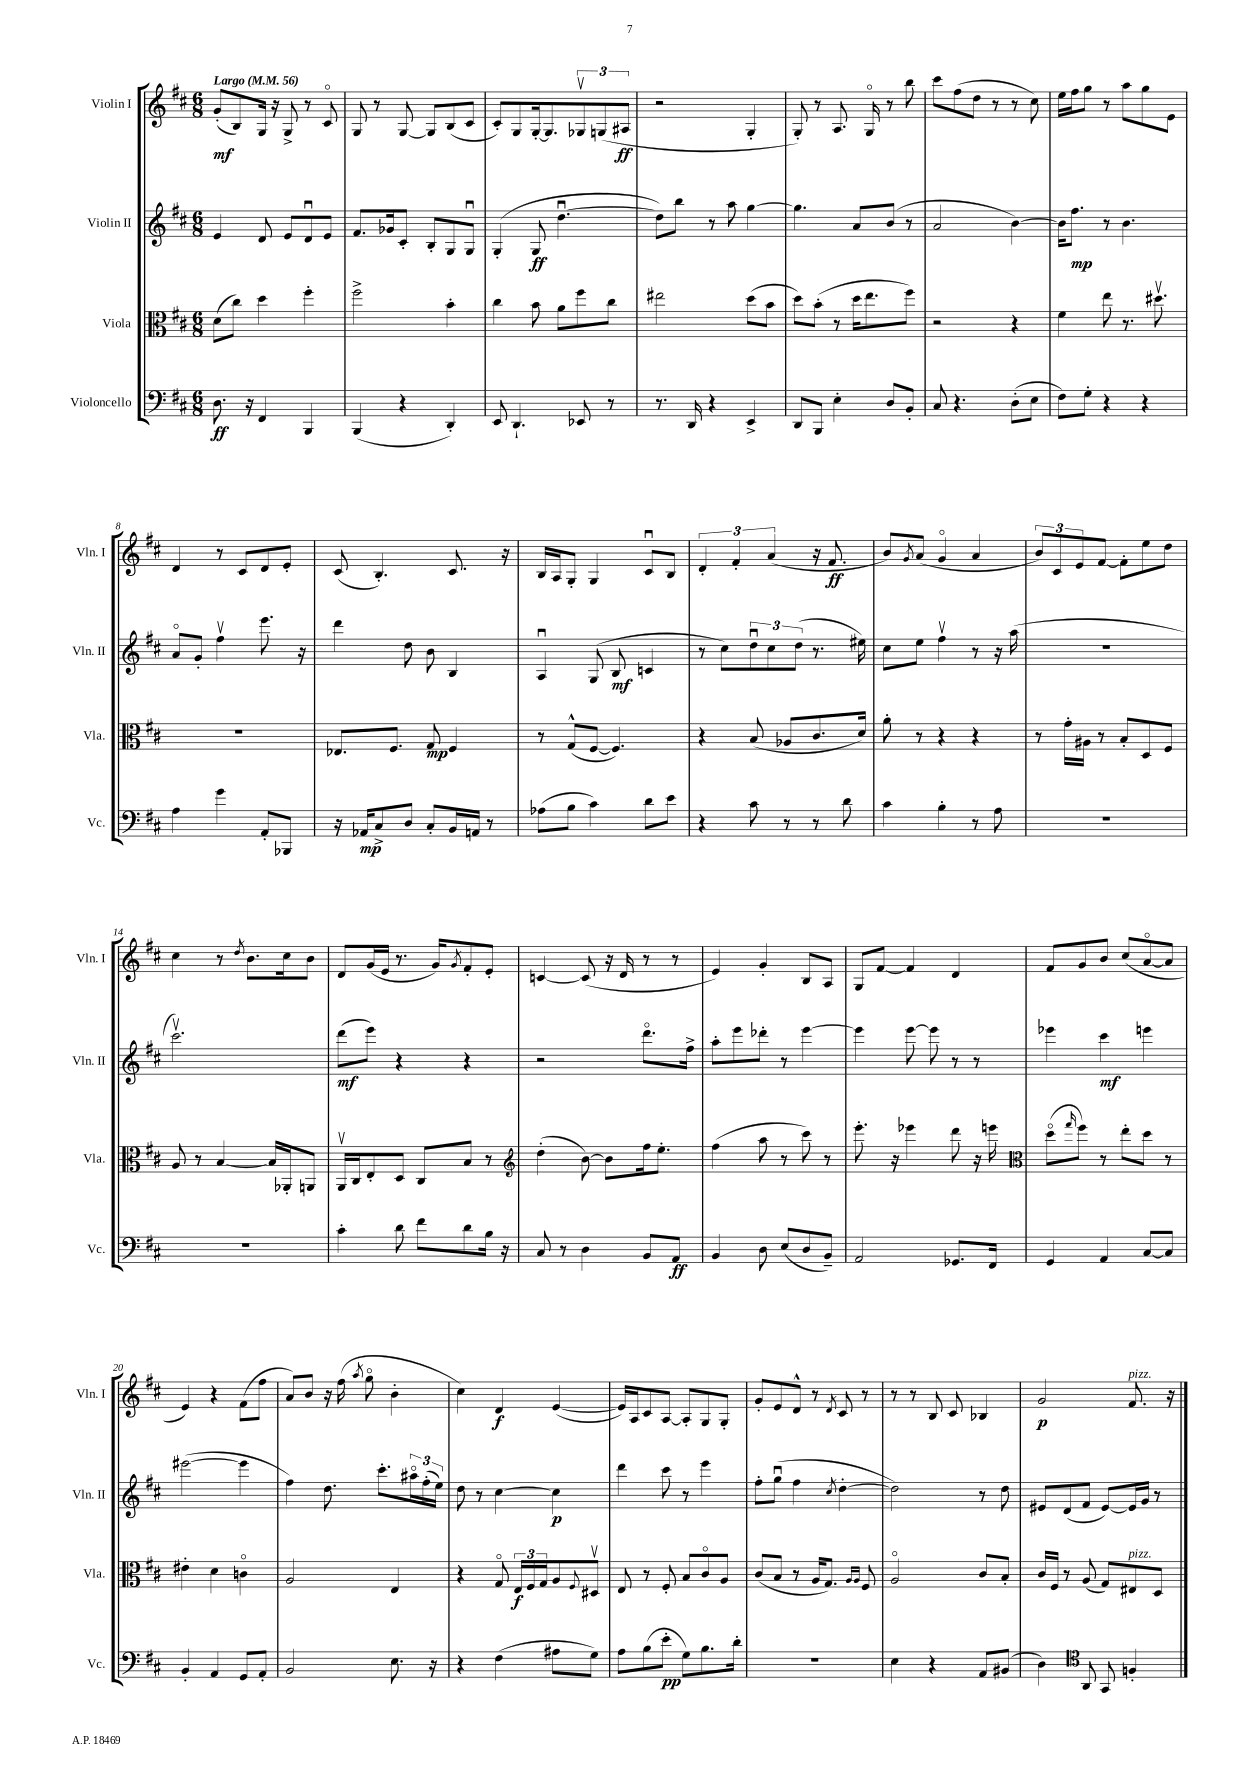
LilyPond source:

<<
\new StaffGroup <<
\new Staff = "s0" \with { instrumentName = "Violin I" shortInstrumentName = "Vln. I" } {
    \clef treble \key d \major \numericTimeSignature \time 6/8 \tempo "Largo" 4 = 56
    g'8-.\mf( b8) g16 r16 g8-> r8 cis'8\flageolet |
    g8 r8 g8~ g8 b8( cis'8 |
    cis'8-.) g8 g16~-. g8. \tuplet 3/2 { ges8\upbow g8( ais8\ff } |
    r2 g4-. |
    g8-.) r8 a8. g16\flageolet r8 b''8 |
    cis'''8 fis''8( d''8 r8 r8 cis''8) |
    e''16 fis''16 g''8 r8 a''8 g''8 e'8 |
    d'4 r8 cis'8 d'8 e'8-. |
    cis'8( b4.-.) cis'8. r16 |
    b16 a16 g8-. g4 cis'8\downbow b8 |
    \tuplet 3/2 { d'4-. fis'4-. a'4( } r16 fis'8.\ff |
    b'8) \acciaccatura { g'8 } a'8( g'4\flageolet a'4 |
    \tuplet 3/2 { b'8) cis'8 e'8 } fis'8~ fis'8-. e''8 d''8 |
    cis''4 r8 \acciaccatura { d''8 } b'8. cis''16 b'8 |
    d'8 g'16( e'16 r8. g'16) \acciaccatura { g'8 } fis'8-. e'8-. |
    c'4~ c'8( r16 d'16 r8 r8 |
    e'4) g'4-. b8 a8 |
    g8 fis'8~ fis'4 d'4 |
    fis'8 g'8 b'8 cis''8( a'8~\flageolet a'8 |
    e'4) r4 fis'8( fis''8 |
    a'8) b'8 r16 fis''16( \acciaccatura { a''8 } g''8\flageolet b'4-. |
    cis''4) d'4\f e'4~( |
    e'16) a16 cis'8 a8~ a8-. g8 g8-. |
    g'8-. e'8 d'8-^ r8 \acciaccatura { d'8 } cis'8 r8 |
    r8 r8 b8 cis'8 bes4 |
    g'2\p fis'8.^\markup { \italic "pizz." } r16 \bar "|." |
}
\new Staff = "s1" \with { instrumentName = "Violin II" shortInstrumentName = "Vln. II" } {
    \clef treble \key d \major \numericTimeSignature \time 6/8
    e'4 d'8 e'8 d'8\downbow e'8 |
    fis'8. ges'16 cis'8-. b8-. g8 g8\downbow |
    g4-.( g8\ff d''4.~\downbow |
    d''8) b''8 r8 a''8 g''4~ |
    g''4. a'8 b'8( r8 |
    a'2 b'4~) |
    b'16 fis''8.\mp r8 b'4. |
    a'8\flageolet g'8-. fis''4\upbow e'''8. r16 |
    d'''4 d''8 b'8 b4 |
    a4\downbow g8( b8\mf c'4 |
    r8 cis''8) \tuplet 3/2 { d''8\downbow cis''8 d''8( } r8. eis''16) |
    cis''8 e''8 fis''4\upbow r8 r16 a''16( |
    R2. |
    cis'''2.\upbow) |
    d'''8\mf( e'''8) r4 r4 |
    r2 d'''8.\flageolet fis''16-> |
    a''8-. e'''8 des'''8-. r8 e'''4~ |
    e'''4 e'''8~ e'''8 r8 r8 |
    ees'''4 cis'''4\mf e'''4 |
    eis'''2~( eis'''4 |
    fis''4) d''8. cis'''8.-. \tuplet 3/2 { ais''16\flageolet fis''16-.( e''16) } |
    d''8 r8 cis''4~ cis''4\p |
    d'''4 cis'''8 r8 e'''4 |
    fis''8-. g''8\downbow( fis''4 \acciaccatura { cis''8 } d''4~-. |
    d''2) r8 d''8 |
    eis'8 d'8( fis'8 eis'8~) eis'16 g'16 r8 \bar "|." |
}
\new Staff = "s2" \with { instrumentName = "Viola" shortInstrumentName = "Vla." } {
    \clef alto \key d \major \numericTimeSignature \time 6/8
    d'8( cis''8) d''4 fis''4-. |
    fis''2-> b'4-. |
    cis''4 b'8 a'8 fis''8 cis''8 |
    eis''2 d''8( b'8 |
    d''8) b'8-.( r8 d''16 e''8. fis''8) |
    r2 r4 |
    fis'4 e''8 r8. dis''8.\upbow |
    R2. |
    ees8. fis8. g8\mp fis4 |
    r8 g8-^( fis8~ fis4.) |
    r4 b8( aes8 cis'8. d'16) |
    a'8-. r8 r4 r4 |
    r8 g'16-. ais16 r8 b8-. d8 fis8 |
    a8 r8 b4~ b16 aes,16-. a,8 |
    a,16\upbow cis16 e8-. d8 cis8 b8 r8 |
    \clef treble d''4-.( b'8~) b'8 fis''16 e''8.-. |
    fis''4( a''8 r8 cis'''8) r8 |
    e'''8.-. r16 ees'''4 d'''8 r16 e'''16 |
    \clef alto d''8\flageolet( \grace { g''16 } fis''8) r8 e''8-. d''8 r8 |
    eis'4-. d'4 c'4\flageolet |
    a2 e4 |
    r4 g8\flageolet \tuplet 3/2 { e16\f fis16 g16 } a8 \appoggiatura { fis8 } dis8\upbow |
    e8 r8 fis8-. b8 cis'8\flageolet a8 |
    cis'8( b8 r8 a16 g8.) \grace { a16 a16 } fis8 |
    a2\flageolet cis'8 b8-. |
    cis'16 fis16 r8 a8( g8) eis8^\markup { \italic "pizz." } d8 \bar "|." |
}
\new Staff = "s3" \with { instrumentName = "Violoncello" shortInstrumentName = "Vc." } {
    \clef bass \key d \major \numericTimeSignature \time 6/8
    d8.\ff r16 fis,4 b,,4 |
    b,,4( r4 d,4-.) |
    e,8 d,4.-! ees,8 r8 |
    r8. d,16 r4 e,4-> |
    d,8 b,,8 e4-. d8 b,8-. |
    cis8 r4. d8-.( e8 |
    fis8) g8-. r4 r4 |
    a4 g'4 a,8-. bes,,8 |
    r16 aes,16\mp cis8-> d8 cis8-. b,16 a,16 r8 |
    aes8( b8 cis'4) d'8 e'8 |
    r4 cis'8 r8 r8 d'8 |
    cis'4 b4-. r8 a8 |
    R2. |
    R2. |
    cis'4-. d'8 fis'8 d'8 b16 r16 |
    cis8 r8 d4 b,8 a,8\ff |
    b,4 d8 e8( d8 b,8--) |
    a,2 ges,8. fis,16 |
    g,4 a,4 cis8~ cis8 |
    b,4-. a,4 g,8 a,8-. |
    b,2 e8. r16 |
    r4 fis4( ais8 g8) |
    a8 b8( e'8-.\pp g8) b8. d'16-. |
    R2. |
    e4 r4 a,8 bis,8( |
    d4) \clef tenor a,8 g,8 f4-. \bar "|." |
}
>>
>>
